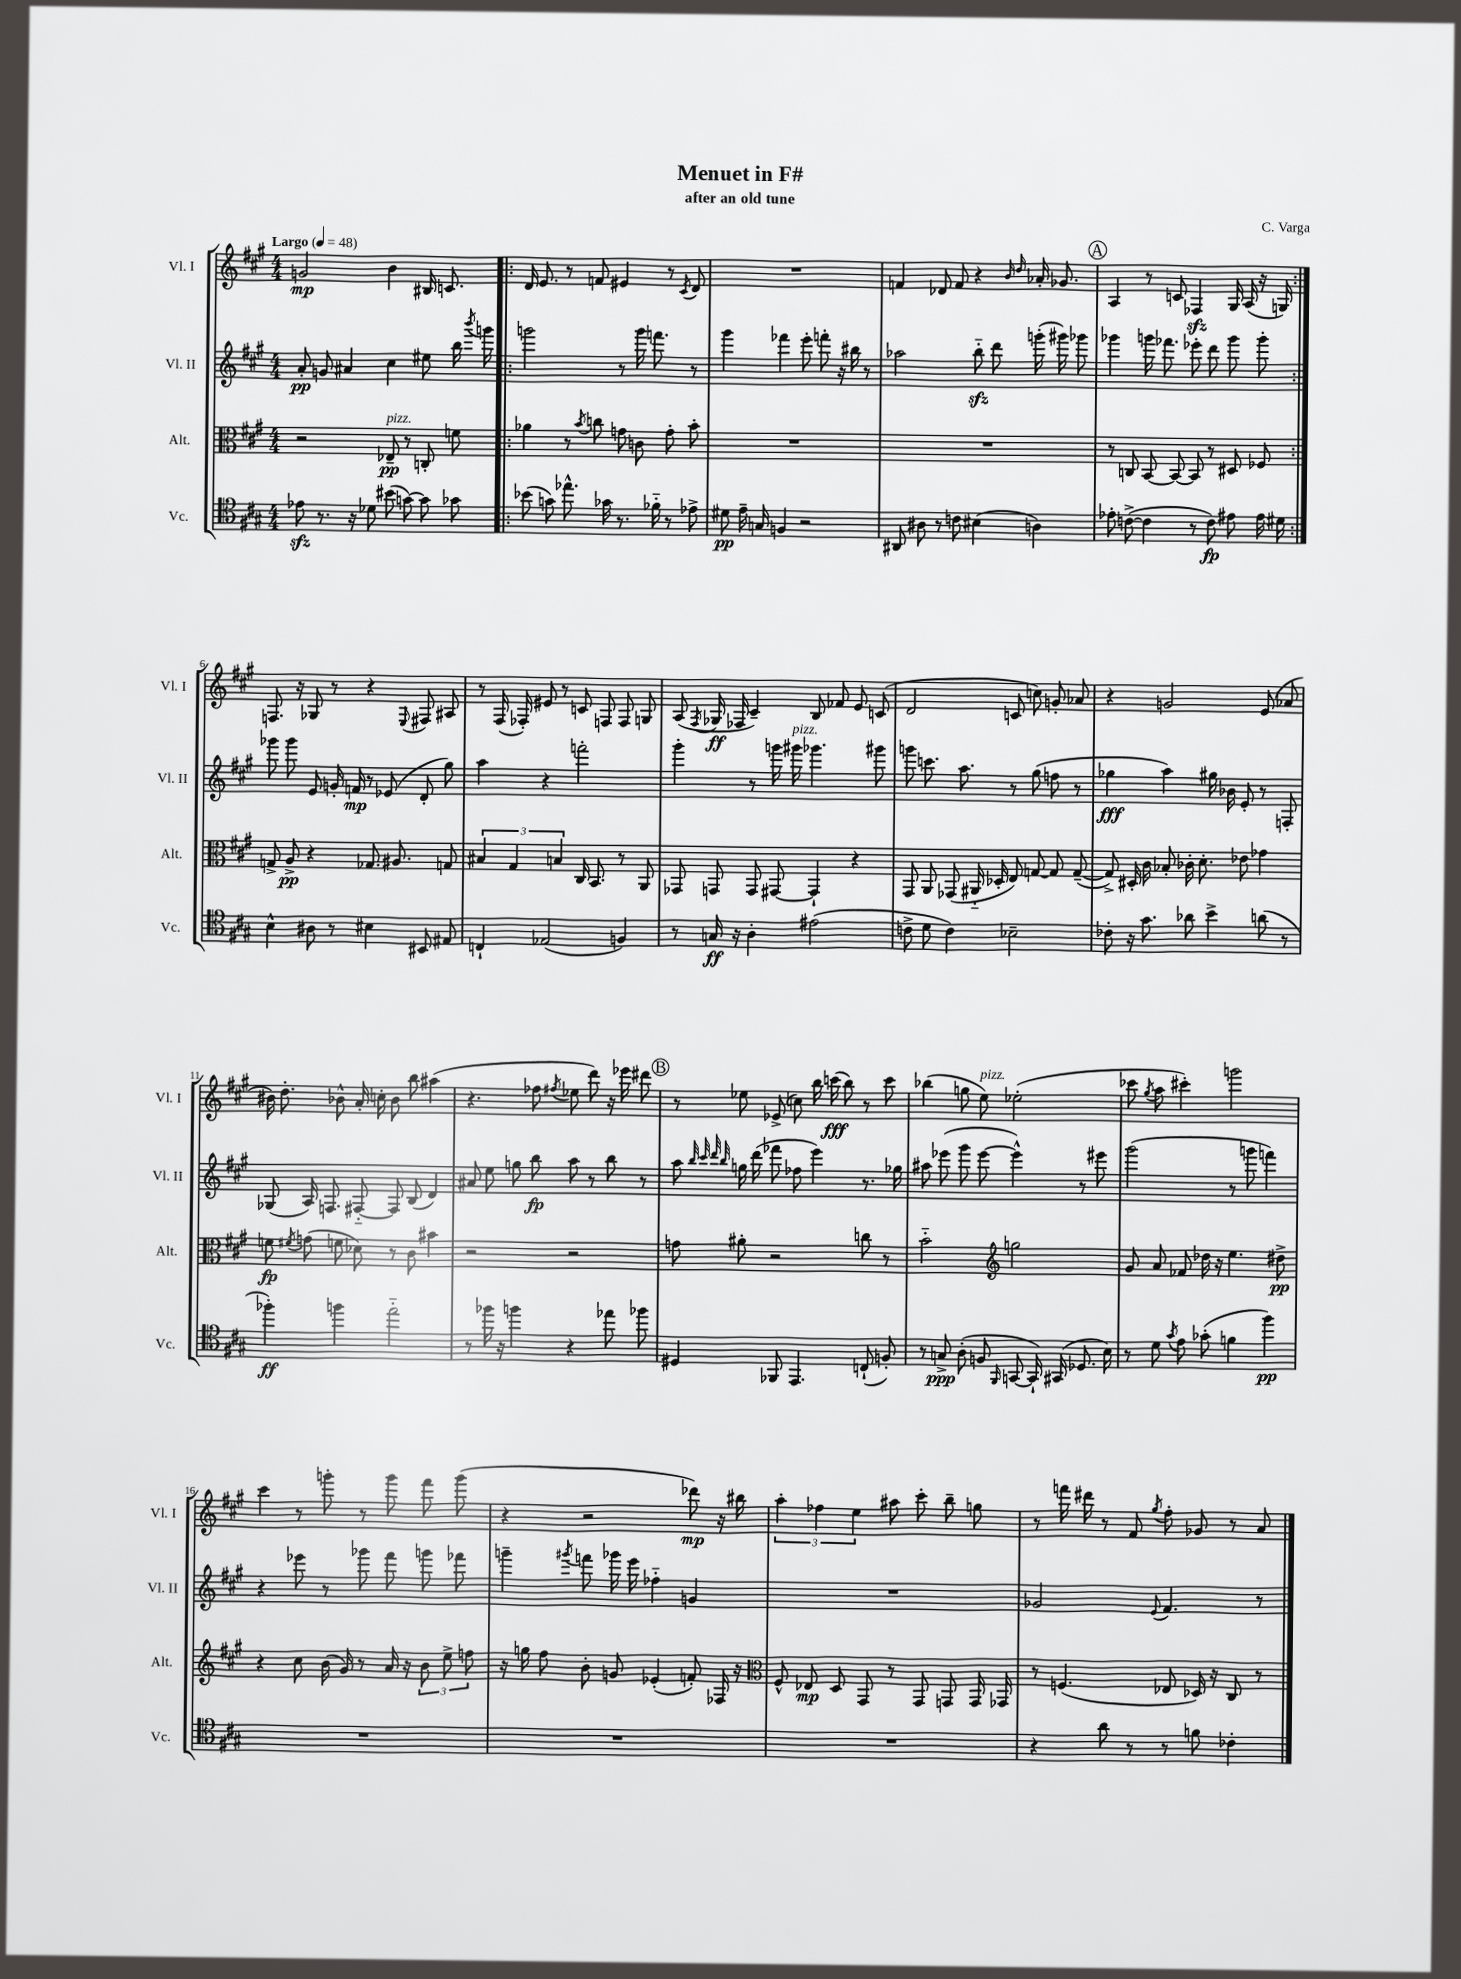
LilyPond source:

\header { title = "Menuet in F#" composer = "C. Varga" subtitle = "after an old tune" }
<<
\new StaffGroup <<
\new Staff = "s0" \with { instrumentName = "Vl. I" shortInstrumentName = "Vl. I" } {
    \clef treble \key a \major \numericTimeSignature \time 4/4 \tempo "Largo" 4 = 48
    \autoBeamOff g'2\mp b'4 bis16 c'8. |
    \repeat volta 2 { d'16 e'8. r8 f'8 eis'4 r8 \acciaccatura { cis'8 } d'8 |
    R1 |
    f'4 des'8 f'8 r4 \grace { b'16 d''16 } aes'16-. ges'8. |
    \mark \markup { \circle "A" } a4 r8 c'8 fes4\sfz gis16 a16( r16 g16) | }
    f8. r16 ges8 r8 r4 \appoggiatura { e8 } fis8 ais8 |
    r8 fis16( fes16-.) eis'8 r8 c'8 f8 f8 g8 |
    a8( \acciaccatura { fis8 } ges16\ff fes16 cis'4--) b8 fes'8 e'8 c'8( |
    d'2 c'8 c''8) g'8-. aes'8 |
    r4 g'2 e'8( aes'8 |
    bis'16) d''8.-. bes'8-^ a'16-. c''16-. bes'8 b''8 ais''4( |
    r4. fes''8 \acciaccatura { fis''8 } ees''8 d'''8) r16 ees'''16 dis'''8 |
    \mark \markup { \circle "B" } r8 ees''8 ees'8->( c''8) b''16 c'''16\fff( b''8) r8 c'''8 |
    bes''4( g''8 e''8^\markup { \italic "pizz." }) ees''2-.( |
    ces'''8 \acciaccatura { gis''8 } a''8 cis'''4-.) g'''2 |
    cis'''4 r8 g'''8-. r8 g'''8 fis'''8 g'''8( |
    r4 r2 des'''8\mp) r16 bis''16 |
    \tuplet 3/2 { a''4-. fes''4 e''4 } ais''8 cis'''8-. b''8-- g''8 |
    r8 f'''16 dis'''16 r8 fis'8 \acciaccatura { gis''8 } fis''8-. ges'8 r8 a'8 \bar "|." |
}
\new Staff = "s1" \with { instrumentName = "Vl. II" shortInstrumentName = "Vl. II" } {
    \clef treble \key a \major \numericTimeSignature \time 4/4
    \autoBeamOff a'8-.\pp g'8 ais'4 cis''4 eis''8 b''16 \acciaccatura { b'''8 } g'''16 |
    \repeat volta 2 { g'''2 r8 g'''16 f'''8. r8 |
    gis'''4 fes'''4 e'''8-. f'''8-. r16 bis''16 r8 |
    aes''2 b''8-_\sfz d'''8 g'''16-.( gis'''16) ges'''8 |
    \mark \markup { \circle "A" } ges'''4 g'''16 fes'''8. ees'''8-. d'''8 g'''8 g'''8-. | }
    ges'''8 ges'''8 e'8 g'16-. f'16\mp r8 ees'8( d'8-. gis''8) |
    a''4 r4 f'''2-. |
    gis'''4-. r8 g'''16 gis'''16^\markup { \italic "pizz." } ges'''4. gis'''8 |
    g'''8 c'''8. a''8. r8 gis''8( f''8 r8 |
    ges''4\fff a''4) gis''16 bes'16 e'8-. r8 f8-. |
    ges8( a16) f8. fis8~-_ fis8 b8( d'4) |
    ais'8 e''8 g''8 b''8\fp a''8 r8 b''8 r8 |
    \mark \markup { \circle "B" } a''8 \grace { b''32 cis'''32 d'''32 b''32 } g''16 d'''16( fes'''8 fes''8 e'''4) r8. ges''16 |
    ais''8 ees'''8( gis'''8 ees'''8~ ees'''4-^) r8 eis'''8 |
    gis'''2( r8 g'''8 f'''4) |
    r4 ees'''8 r8 ges'''8 fis'''8 g'''8 fes'''8 |
    g'''4-- \acciaccatura { gis'''8 } f'''8 ges'''16 e'''16 fes''4-_ g'4 |
    R1 |
    ges'2 \appoggiatura { e'8 } fis'4. r8 \bar "|." |
}
\new Staff = "s2" \with { instrumentName = "Alt." shortInstrumentName = "Alt." } {
    \clef alto \key a \major \numericTimeSignature \time 4/4
    \autoBeamOff r2 ees8--\pp^\markup { \italic "pizz." } r8 c8-. f'8 |
    \repeat volta 2 { aes'4 r8 \acciaccatura { b'8 } c''8 g'8 c'8 g'8-. b'8-. |
    R1 |
    R1 |
    \mark \markup { \circle "A" } r8 c8 b,8~ b,8~ b,8 r8 dis8 fes8 | }
    g8-> a8->\pp r4 ges8. ais8. g8 |
    \tuplet 3/2 { bis4 gis4 b4 } cis16 b,8. r8 a,8 |
    ges,8 g,8 g,8 gis,8~ gis,4-! r4 |
    gis,8 a,8 ges,8( ais,16-_ des16-. e8) g8~ g8 g8~--( |
    g8->) dis16-. cis'16 bes8-. ces'16-. d'8.-. ees'8 ges'4 |
    f'8\fp \acciaccatura { fis'8 } g'8( f'8 des'8) r8 cis'8 bis'4 |
    r2 r2 |
    \mark \markup { \circle "B" } g'8 ais'8-. r2 c''8 r8 |
    b'2-_ \clef treble g''2 |
    gis'8 a'8 fes'8 des''16 r16 e''4. dis''8->\pp |
    r4 cis''8 b'16( gis'16) r8 a'16 r16 \tuplet 3/2 { b'8 e''8-> f''8 } |
    r16 g''16 fis''8 b'8-. g'8 ees'4-.( f'8-.) fes16 r16 |
    \clef alto fis8-^ ees8\mp d8 gis,8 r8 gis,8 g,8 g,16 ges,16 |
    r8 f4.( ees8 des16) r16 cis8 r8 \bar "|." |
}
\new Staff = "s3" \with { instrumentName = "Vc." shortInstrumentName = "Vc." } {
    \clef tenor \key a \major \numericTimeSignature \time 4/4
    \autoBeamOff ees'8\sfz r8. r16 des'8 bis'8( g'8~) g'8 ges'8 |
    \repeat volta 2 { bes'8( g'8) ees''8.-^ ges'16 r8. fes'16-_ r8 ees'8-> |
    dis'8\pp e'16-- g16 f4 r2 |
    ais,8 ais8 r8 c'8 bis4( a4) |
    \mark \markup { \circle "A" } ees'8-. c'8~->( c'4 r8 c'8\fp) eis'8 eis'16 dis'16 | }
    b4-^ ais8 r8 bis4 bis,8 eis8 |
    c4-! ees2( f4) |
    r8 g16\ff r16 a4-. eis'2( |
    c'8-> d'8 c'4) bes2-- |
    ces'8-. r16 gis'8. aes'8 b'4-> a'8( r8 |
    fes''4-.\ff) f''4 e''2-_ |
    r8 fes''16 r16 f''4 r4 ees''8 fes''8 |
    \mark \markup { \circle "B" } dis4 fes,8 e,4. c8-!( f8-.) |
    r8 g8->\ppp a8-.( f8 \grace { fis,16 } g,8~ g,16-!) gis,16( des8. b16) |
    r8 d'8 \acciaccatura { gis'8 } e'8 ges'8-.( f'4 fis''4\pp) |
    R1 |
    R1 |
    R1 |
    r4 a'8 r8 r8 f'8 ces'4-. \bar "|." |
}
>>
>>
